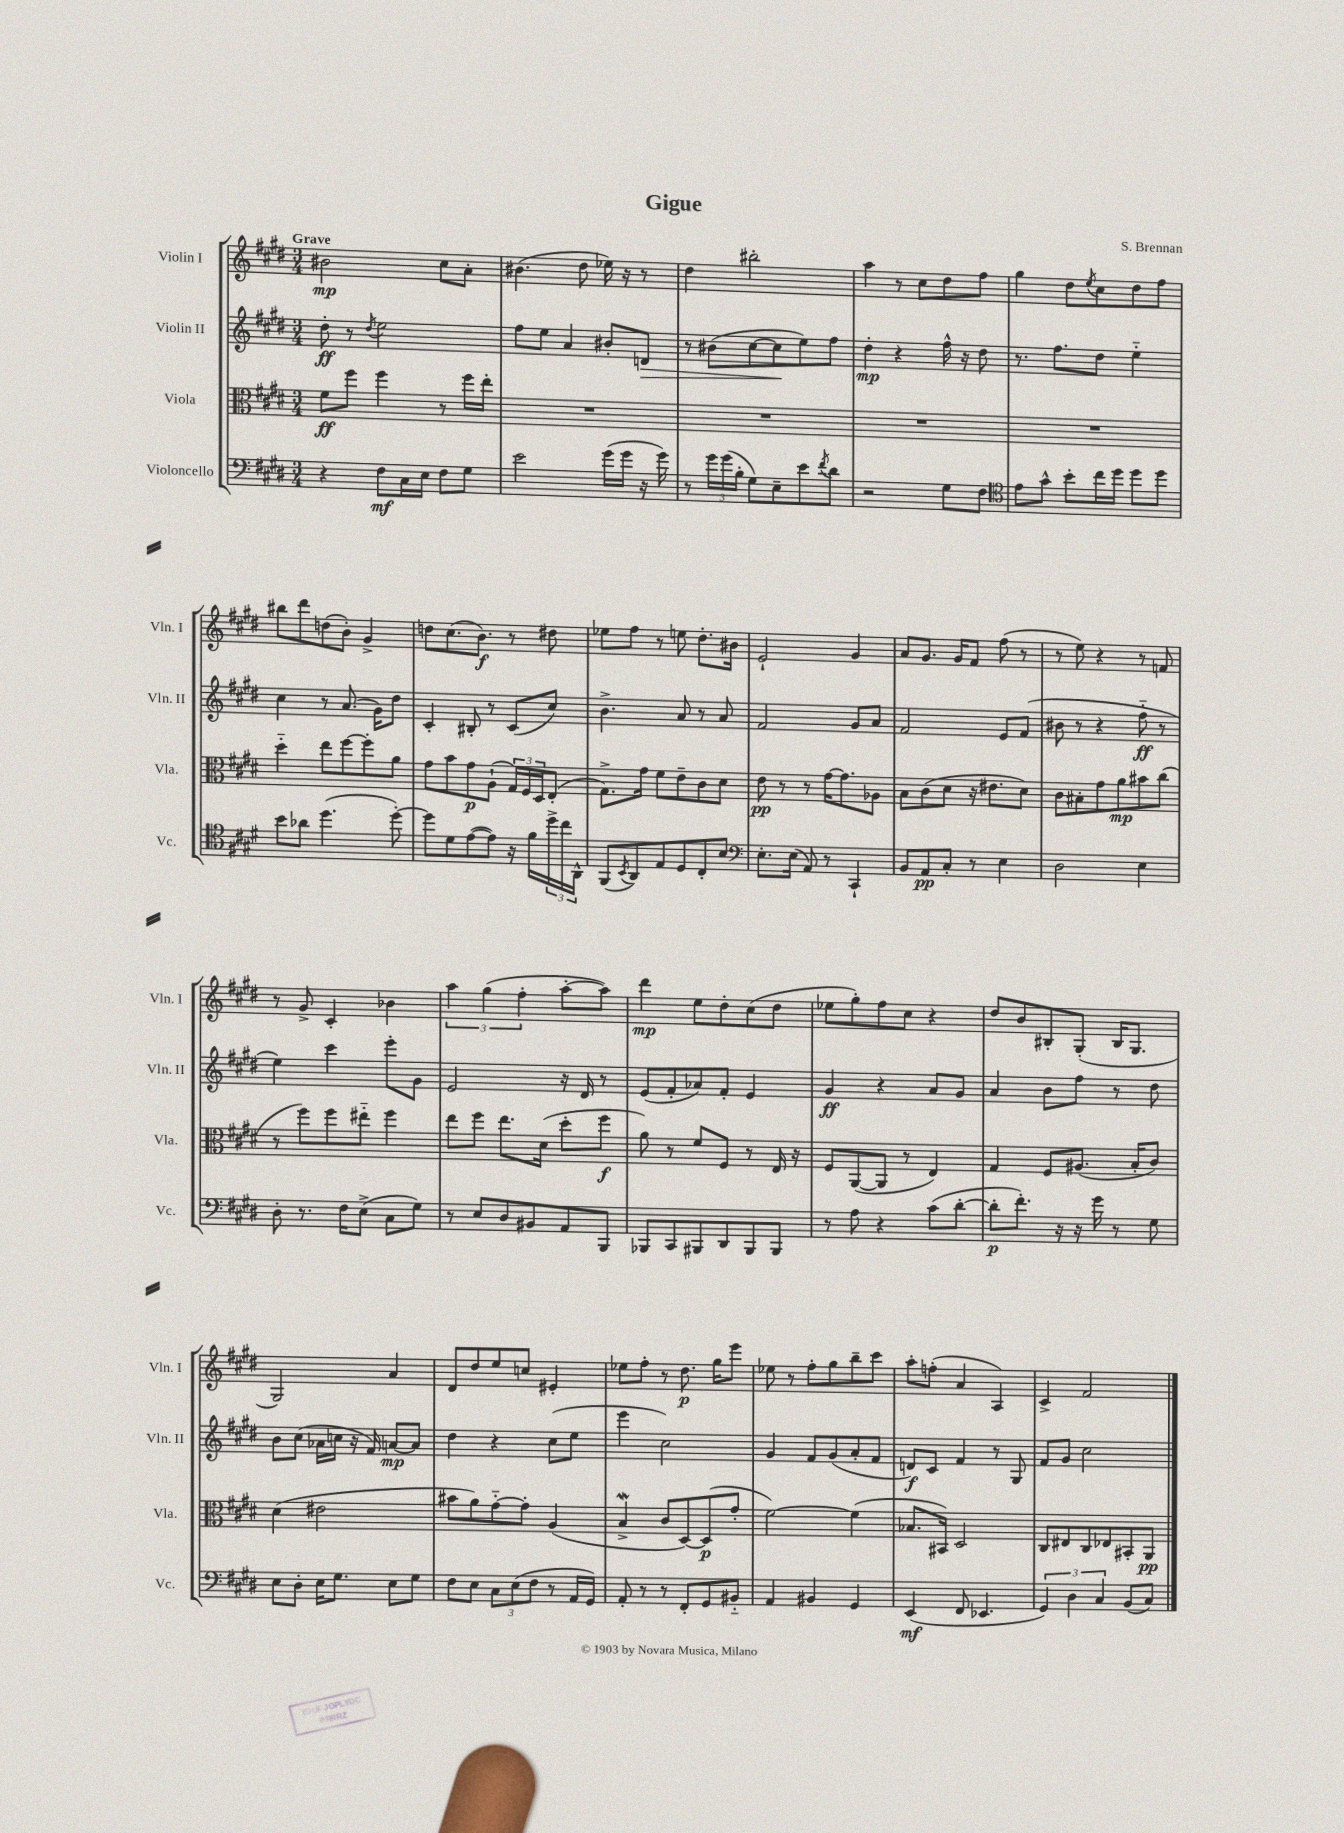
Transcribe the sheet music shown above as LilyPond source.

\header { title = "Gigue" composer = "S. Brennan" }
<<
\new StaffGroup <<
\new Staff = "s0" \with { instrumentName = "Violin I" shortInstrumentName = "Vln. I" } {
    \clef treble \key e \major \numericTimeSignature \time 3/4 \tempo "Grave"
    bis'2\mp cis''8 a'8-. |
    bis'4.( dis''8 ees''16) r16 r8 |
    dis''4 bis''2-. |
    a''4 r8 cis''8 dis''8 fis''8 |
    gis''4 dis''8 \acciaccatura { e''8 } cis''8 dis''8 fis''8 |
    bis''8 dis'''8 d''8( b'8-.) gis'4-> |
    d''8 cis''8.( b'8.\f) r8 dis''8 |
    ees''8 fis''8 r8 e''8 dis''8.-. bis'16 |
    e'2-! gis'4 |
    a'8 gis'8. gis'16 fis'8 fis''8( r8 |
    r8 e''8) r4 r8 f'8 |
    r8 gis'8-> cis'4-. bes'4 |
    \tuplet 3/2 { a''4 gis''4( fis''4-. } a''8~-. a''8) |
    dis'''4\mp e''8 dis''8-. cis''8( dis''8 |
    ees''8 gis''8-.) fis''8 cis''8 r4 |
    dis''8 b'8 bis8-. gis8-.( bis16 gis8. |
    gis2) a'4 |
    dis'8 dis''8 e''8 c''8 eis'4-. |
    ees''8 fis''8-. r8 dis''8.\p gis''16 e'''8 |
    ees''8 r8 fis''8-. gis''8 b''8-- cis'''8 |
    a''8-. f''8-.( a'4 a4) |
    cis'4-> fis'2 \bar "|." |
}
\new Staff = "s1" \with { instrumentName = "Violin II" shortInstrumentName = "Vln. II" } {
    \clef treble \key e \major \numericTimeSignature \time 3/4
    dis''8-.\ff r8 \acciaccatura { dis''8 } e''2 |
    fis''8 e''8 a'4 bis'8-. d'8\> |
    r8 bis'8( cis''8~ cis''8\! e''8) fis''8 |
    dis''4-.\mp r4 fis''16-^ r16 dis''8 |
    r8. fis''8. dis''8 e''4-_ |
    cis''4 r8 a'8.( gis'16) dis''8 |
    cis'4-. bis8-. r8 cis'8( cis''8) |
    b'4.-> a'8 r8 a'8 |
    fis'2 gis'8 a'8 |
    fis'2 e'8 fis'8( |
    bis'8 r8 r4 fis''8-_\ff r8 |
    e''4) cis'''4 e'''8-. gis'8 |
    e'2 r16 dis'16 r8 |
    e'8( fis'8-. aes'8) fis'8-. e'4 |
    gis'4\ff r4 a'8 gis'8 |
    a'4 b'8 fis''8 r8 dis''8 |
    b'8 cis''8( aes'16 c''16 r16 fis'16) a'8~\mp a'8 |
    dis''4 r4 cis''8( e''8 |
    e'''4 cis''2) |
    gis'4 fis'8 gis'8( a'8-. fis'8 |
    d'8\f) cis'8 fis'4 r8 gis8 |
    fis'8 gis'8 cis''2 \bar "|." |
}
\new Staff = "s2" \with { instrumentName = "Viola" shortInstrumentName = "Vla." } {
    \clef alto \key e \major \numericTimeSignature \time 3/4
    fis'8\ff fis''8 fis''4 r8 fis''16 e''16-. |
    R2. |
    R2. |
    R2. |
    R2. |
    dis''4-_ e''8 fis''8~ fis''8-. a'8 |
    gis'8 b'8 gis'8\p a8-!( \tuplet 3/2 { gis16) fis16 dis16 } e8-.( |
    gis8.->) gis'16 fis'8 e'8-- cis'8 dis'8 |
    e'8\pp r8 r8 gis'16~ gis'8. aes8 |
    b8 cis'8( dis'8 r16 eis'8. dis'8) |
    cis'8 bis8-. gis'8 a'8\mp bis'8 cis''8( |
    r8 fis''8) fis''8 eis''8-_ fis''4 |
    e''8 fis''8 e''8. dis'16( dis''8-. fis''8\f |
    a'8) r8 fis'8 fis8 r8 e16 r16 |
    fis8 a,8~( a,8 r8 e4) |
    gis4 fis8 ais8.( b16-. cis'8) |
    dis'4( eis'2 |
    bis'8 a'8) gis'8~-_ gis'8-. a4( |
    b4->\mordent cis'8 dis8~) dis8\p( gis'8-. |
    fis'2~) fis'4( |
    bes8. bis,16) dis2 |
    cis8 eis8 cis8 ees8 bis,8-. a,8\pp \bar "|." |
}
\new Staff = "s3" \with { instrumentName = "Violoncello" shortInstrumentName = "Vc." } {
    \clef bass \key e \major \numericTimeSignature \time 3/4
    r4 fis8\mf cis16 e16 fis8 gis8 |
    e'2 gis'16( gis'16 r16 gis'16) |
    r8 \tuplet 3/2 { gis'16 gis'16( b16-. } gis8) e8-- e'8 \acciaccatura { fis'8 } dis'8 |
    r2 gis8 fis8 |
    \clef tenor e'8 gis'8-^ b'8-. cis''16 dis''16 dis''8 dis''8 |
    b'8 aes'8 dis''4.( dis''8~-.) |
    dis''8 dis'8 e'8~( e'8) r16 fis'16 \tuplet 3/2 { dis''16-> cis''16 a,16-^ } |
    fis,8( \acciaccatura { b,8 } a,8) e8 dis8 cis8-. b8 |
    \clef bass e8.-. e16( a,8) r8 cis,4-! |
    b,8 a,8\pp cis8-. r8 e4 |
    dis2 e4 |
    dis8-. r8. fis16 e8->( cis8 gis8) |
    r8 e8 dis8 bis,8 a,8 b,,8 |
    bes,,8 cis,8 bis,,8 dis,8 bis,,8 bis,,8 |
    r8 a8 r4 cis'8( dis'8~-. |
    dis'8-.\p fis'8.-.) r16 r16 gis'16 r8 gis8 |
    e8 dis8-. e16 gis8. e8 gis8 |
    fis8 e8 \tuplet 3/2 { cis8 e8( fis8 } r8 a,16 gis,16) |
    a,8-. r8 r8 fis,8-. gis,8 bis,8-_ |
    a,4 bis,4 gis,4 |
    e,4\mf( fis,8 ees,4. |
    \tuplet 3/2 { gis,4) dis4 cis4 } b,8( cis8) \bar "|." |
}
>>
>>
\layout { \context { \Score \remove "Bar_number_engraver" } }
